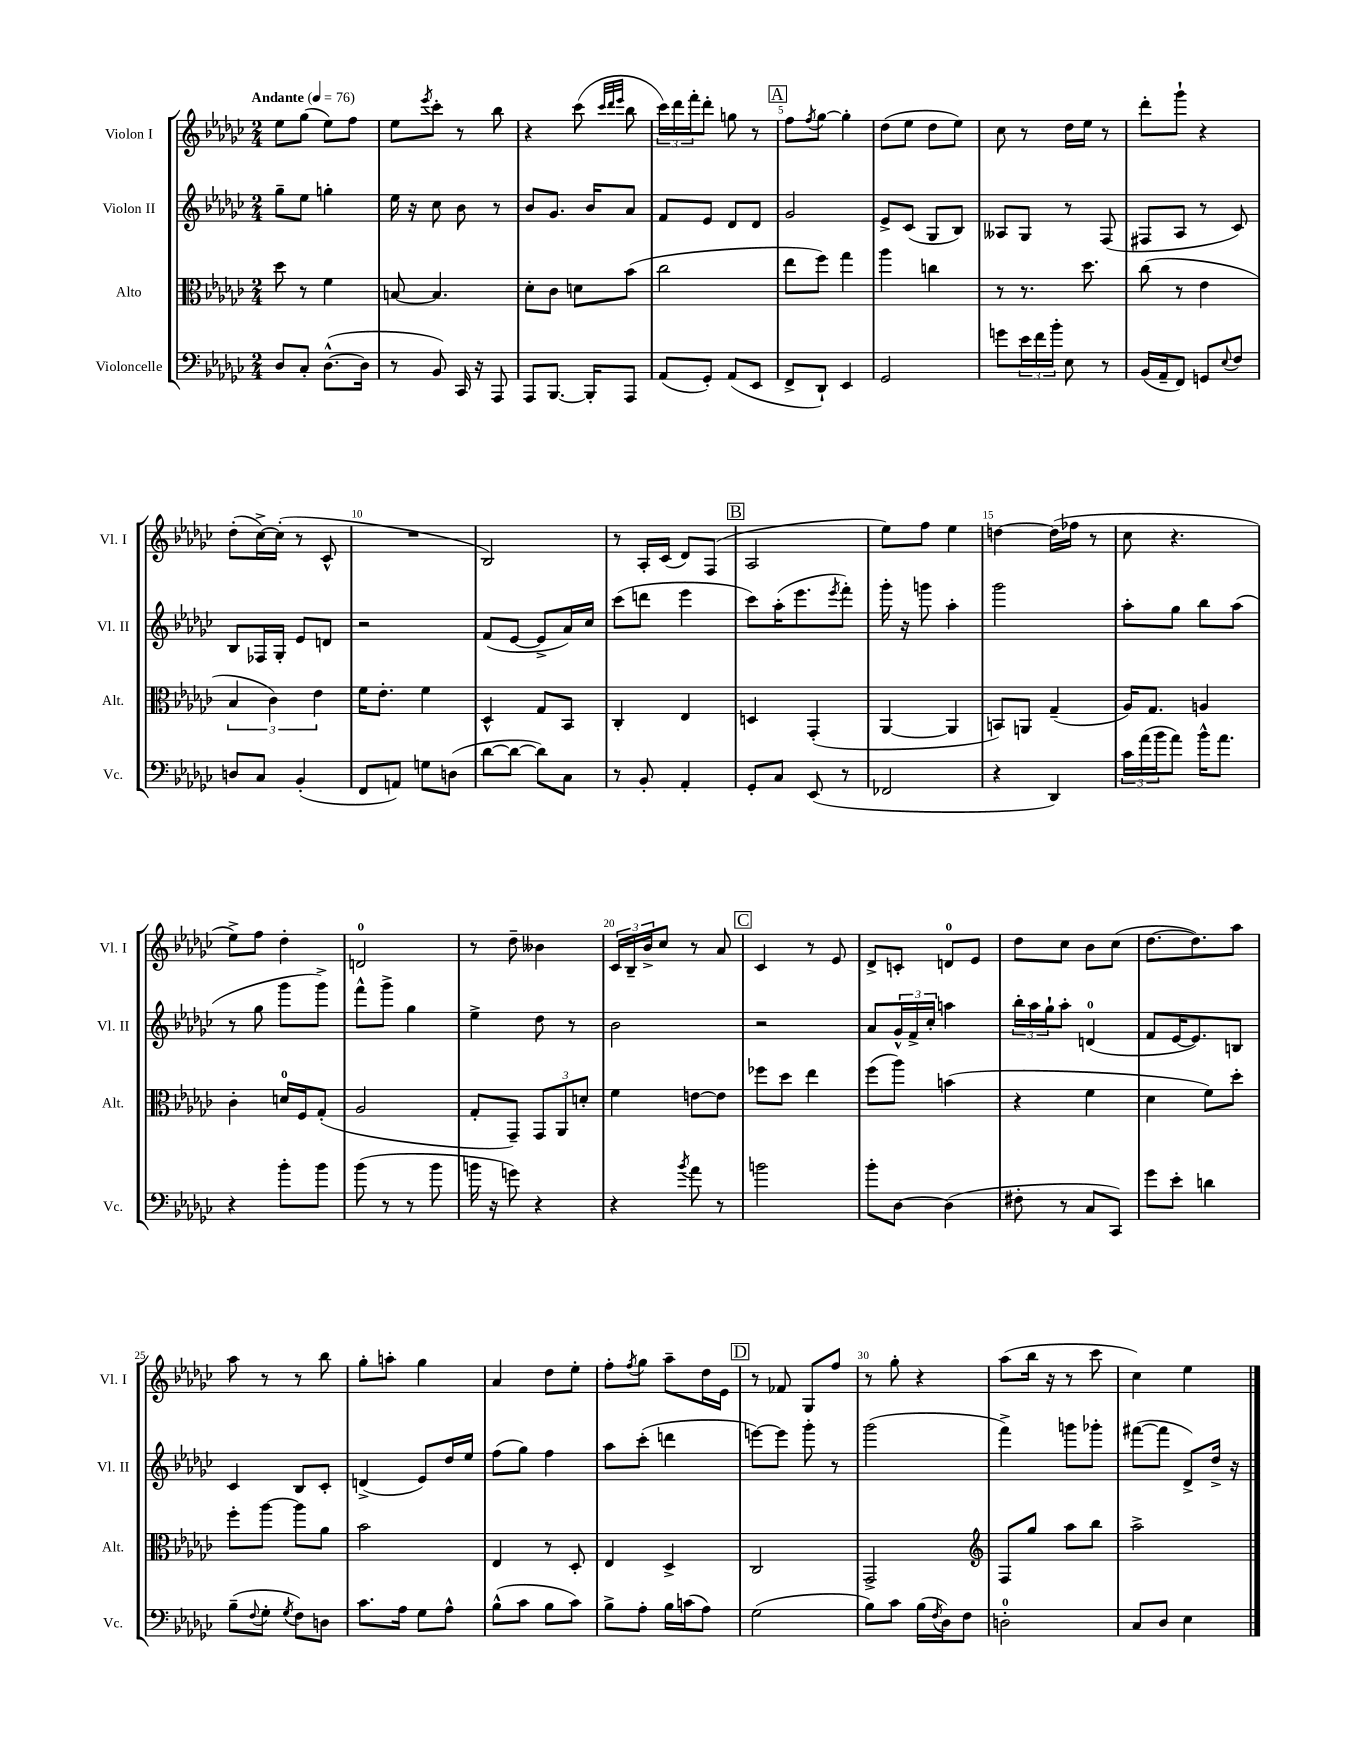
<<
\new StaffGroup <<
\new Staff = "s0" \with { instrumentName = "Violon I" shortInstrumentName = "Vl. I" } {
    \clef treble \key ges \major \numericTimeSignature \time 2/4 \tempo "Andante" 4 = 76
    ees''8 ges''8( ees''8) f''8 |
    ees''8 \acciaccatura { ees'''8 } ces'''8-. r8 bes''8 |
    r4 ces'''8( \grace { ces'''32 des'''32 ees'''32 } bes''8 |
    \tuplet 3/2 { ces'''16) des'''16 f'''16-. } des'''8-. g''8 r8 |
    \mark \markup { \box "A" } f''8 \acciaccatura { f''8 } ges''8~ ges''4-. |
    des''8( ees''8 des''8 ees''8) |
    ces''8 r8 des''16 ees''16 r8 |
    des'''8-. ges'''8-! r4 |
    des''8-.( ces''16~->) ces''16-.( r8 ces'8-^ |
    R2 |
    bes2) |
    r8 aes16-. ces'16( des'8) f8( |
    \mark \markup { \box "B" } aes2 |
    ees''8) f''8 ees''4 |
    d''4~ d''16( fes''16 r8 |
    ces''8 r4. |
    ees''8->) f''8 des''4-. |
    d'2-0 |
    r8 des''8-- beses'4 |
    \tuplet 3/2 { ces'16 bes16-- bes'16-> } ces''8 r8 aes'8 |
    \mark \markup { \box "C" } ces'4 r8 ees'8 |
    des'8-> c'8-. d'8-0 ees'8 |
    des''8 ces''8 bes'8 ces''8( |
    des''8.~ des''8.) aes''8 |
    aes''8 r8 r8 bes''8 |
    ges''8-. a''8-. ges''4 |
    aes'4 des''8 ees''8-. |
    f''8-. \acciaccatura { f''8 } ges''8 aes''8-- des''16 ees'16 |
    \mark \markup { \box "D" } r8 fes'8 ges8 f''8 |
    r8 ges''8-. r4 |
    aes''8( bes''16 r16 r8 ces'''8 |
    ces''4) ees''4 \bar "|." |
}
\new Staff = "s1" \with { instrumentName = "Violon II" shortInstrumentName = "Vl. II" } {
    \clef treble \key ges \major \numericTimeSignature \time 2/4
    ges''8-- ees''8 g''4-. |
    ees''16 r16 ces''8 bes'8 r8 |
    bes'8 ges'8. bes'16 aes'8 |
    f'8 ees'8 des'8 des'8 |
    \mark \markup { \box "A" } ges'2 |
    ees'8-> ces'8( ges8 bes8) |
    aeses8 ges8 r8 f8( |
    fis8 aes8 r8 ces'8) |
    bes8 fes16 ges16-. ees'8 d'8 |
    r2 |
    f'8( ees'8~ ees'8-> aes'16) ces''16 |
    ces'''8( d'''8 ees'''4 |
    \mark \markup { \box "B" } ces'''8) aes''16-.( ees'''8. \acciaccatura { ees'''8 } f'''8-.) |
    ges'''16-. r16 g'''8 aes''4-. |
    ges'''2 |
    aes''8-. ges''8 bes''8 aes''8( |
    r8 ges''8 ges'''8 ges'''8->) |
    f'''8-^ ges'''8-> ges''4 |
    ees''4-> des''8 r8 |
    bes'2 |
    \mark \markup { \box "C" } r2 |
    aes'8 \tuplet 3/2 { ges'16-^ f'16-> ces''16-. } a''4 |
    \tuplet 3/2 { bes''16-. aes''16 ges''16-! } aes''8-. d'4-0( |
    f'8 ees'16~ ees'8.) b8 |
    ces'4 bes8 ces'8-. |
    d'4->( ees'8) des''16 ees''16 |
    f''8( ges''8) f''4 |
    aes''8 ces'''8-.( d'''4 |
    \mark \markup { \box "D" } e'''8~) e'''8 ges'''8-. r8 |
    ges'''2( |
    f'''4->) g'''8 ges'''8-. |
    fis'''8~( fis'''8 des'8->) des''16-> r16 \bar "|." |
}
\new Staff = "s2" \with { instrumentName = "Alto" shortInstrumentName = "Alt." } {
    \clef alto \key ges \major \numericTimeSignature \time 2/4
    des''8 r8 f'4 |
    b8~ b4. |
    des'8-. ces'8 d'8 bes'8( |
    ces''2 |
    \mark \markup { \box "A" } ees''8 f''8) ges''4 |
    aes''4 c''4 |
    r8 r8. des''8. |
    ces''8( r8 ees'4 |
    \tuplet 3/2 { bes4 ces'4) ees'4 } |
    f'16 ees'8.-. f'4 |
    des4-^ ges8 bes,8 |
    ces4-. ees4 |
    \mark \markup { \box "B" } d4 ges,4-.( |
    aes,4~ aes,4 |
    b,8) a,8 ges4--( |
    aes16) ges8. a4 |
    ces'4-. d'16-0 f16 ges8-.( |
    aes2 |
    ges8-. ges,8--) \tuplet 3/2 { ges,8 aes,8 d'8-. } |
    f'4 e'8~ e'8 |
    \mark \markup { \box "C" } fes''8 des''8 ees''4 |
    f''8( aes''8) b'4( |
    r4 f'4 |
    des'4 f'8) des''8-. |
    f''8-. aes''8~ aes''8 aes'8 |
    bes'2 |
    ees4 r8 des8-. |
    ees4 des4-> |
    \mark \markup { \box "D" } ces2 |
    ges,2-> |
    \clef treble f8 ges''8 aes''8 bes''8 |
    aes''2-> \bar "|." |
}
\new Staff = "s3" \with { instrumentName = "Violoncelle" shortInstrumentName = "Vc." } {
    \clef bass \key ges \major \numericTimeSignature \time 2/4
    des8 ces8-. des8.~-^( des16 |
    r8 bes,8) ces,16 r16 aes,,8 |
    aes,,8 bes,,8.~ bes,,16-. aes,,8 |
    aes,8( ges,8-.) aes,8( ees,8 |
    \mark \markup { \box "A" } f,8-> des,8-!) ees,4 |
    ges,2 |
    g'8 \tuplet 3/2 { ees'16 f'16 bes'16-. } ees8 r8 |
    bes,16( aes,16-- f,8) g,8 \appoggiatura { ees8 } f8 |
    d8 ces8 bes,4-.( |
    f,8 a,8) g8 d8( |
    des'8~ des'8~ des'8) ces8 |
    r8 bes,8-. aes,4-. |
    \mark \markup { \box "B" } ges,8-. ces8 ees,8( r8 |
    fes,2 |
    r4 des,4) |
    \tuplet 3/2 { ces'16 aes'16( bes'16 } aes'8) bes'16-^ aes'8. |
    r4 bes'8-. bes'8 |
    bes'8( r8 r8 bes'8 |
    b'16 r16 g'8) r4 |
    r4 \acciaccatura { bes'8 } aes'8 r8 |
    \mark \markup { \box "C" } b'2 |
    bes'8-. des8~ des4( |
    fis8-. r8 ces8 ces,8) |
    ges'8 ees'8-. d'4 |
    bes8--( \appoggiatura { f8 } ges8-. \acciaccatura { ges8 } f8) d8 |
    ces'8. aes16 ges8 aes8-^ |
    bes8-^( ces'8 bes8 ces'8) |
    bes8-> aes8-. bes16 c'16( aes8) |
    \mark \markup { \box "D" } ges2( |
    bes8) ces'8 bes16( \acciaccatura { f8 } des16) f8 |
    d2-0-. |
    ces8 des8 ees4 \bar "|." |
}
>>
>>
\layout { \context { \Score \override BarNumber.break-visibility = ##(#f #t #t) barNumberVisibility = #(every-nth-bar-number-visible 5) } }
